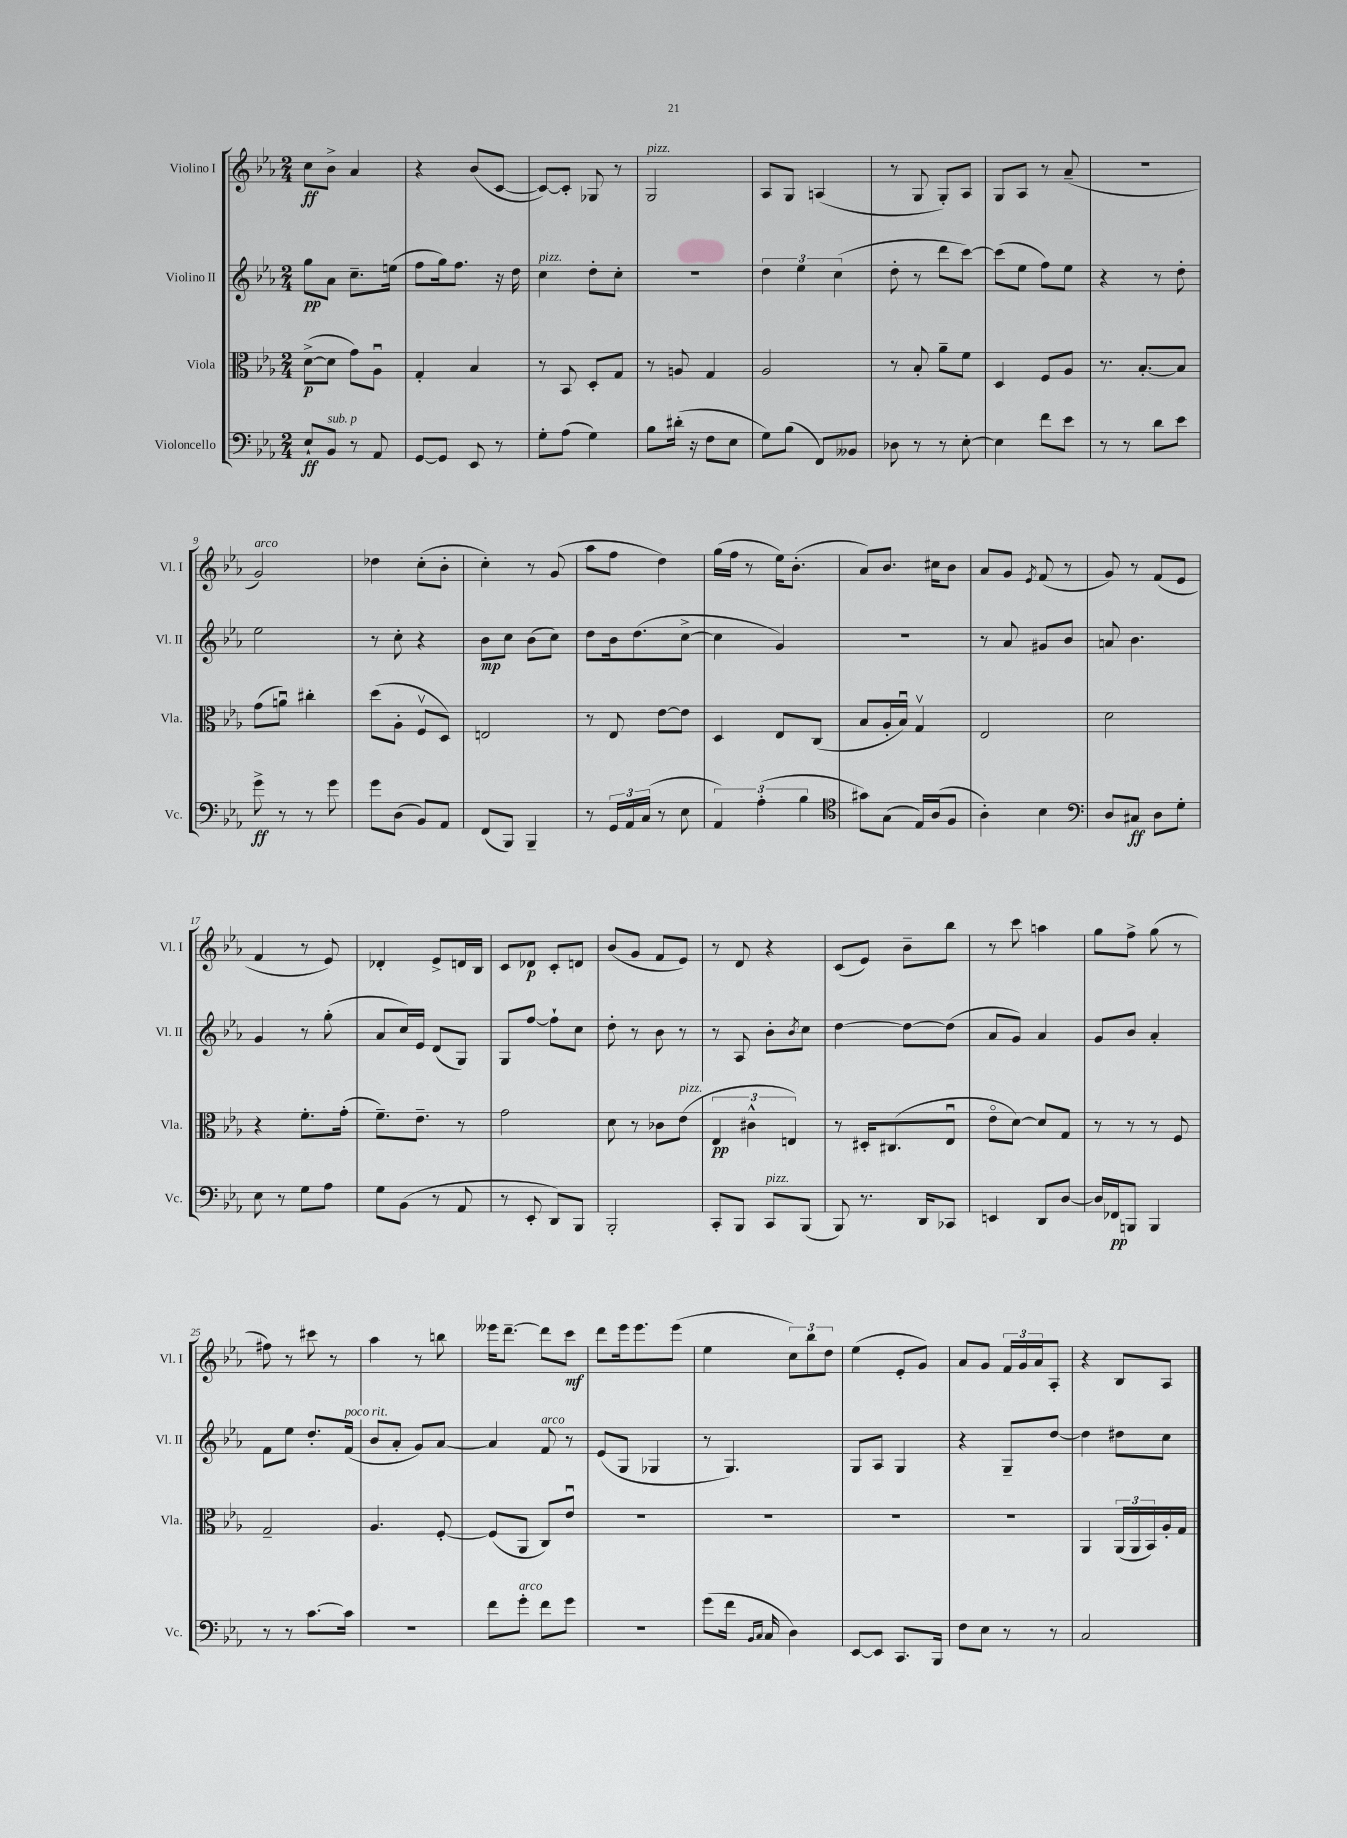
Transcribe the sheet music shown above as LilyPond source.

<<
\new StaffGroup <<
\new Staff = "s0" \with { instrumentName = "Violino I" shortInstrumentName = "Vl. I" } {
    \clef treble \key ees \major \numericTimeSignature \time 2/4
    c''8\ff bes'8-> aes'4 |
    r4 bes'8( c'8~ |
    c'8~) c'8-. ges8 r8 |
    g2^\markup { \italic "pizz." } |
    aes8 g8 a4( |
    r8 g8 g8-.) aes8 |
    g8 aes8 r8 aes'8--( |
    r2 |
    g'2^\markup { \italic "arco" }) |
    des''4 c''8-.( bes'8-. |
    c''4-.) r8 g'8( |
    aes''8 f''8 d''4) |
    g''16( f''16 r8 ees''16) bes'8.-.( |
    aes'8) bes'8. cis''16 bes'8 |
    aes'8 g'8 \acciaccatura { ees'8 } f'8( r8 |
    g'8) r8 f'8( ees'8 |
    f'4 r8 ees'8) |
    des'4-. ees'8-> d'16 bes16 |
    c'8 des'8\p c'8-. d'8 |
    bes'8( g'8 f'8 ees'8) |
    r8 d'8 r4 |
    c'8( ees'8) bes'8-- bes''8 |
    r8 c'''8 a''4 |
    g''8 f''8-> g''8( r8 |
    fis''8) r8 cis'''8 r8 |
    aes''4 r8 b''8 |
    eeses'''16 d'''8.~-- d'''8 c'''8\mf |
    d'''8 ees'''16 ees'''8. ees'''8( |
    ees''4 \tuplet 3/2 { c''8) bes''8 d''8 } |
    ees''4( ees'8-. g'8) |
    aes'8 g'8 \tuplet 3/2 { f'16 g'16 aes'16 } aes8-. |
    r4 bes8 aes8 \bar "|." |
}
\new Staff = "s1" \with { instrumentName = "Violino II" shortInstrumentName = "Vl. II" } {
    \clef treble \key ees \major \numericTimeSignature \time 2/4
    g''8\pp aes'8 c''8.-- e''16( |
    f''8 g''16) f''8. r16 d''16 |
    c''4^\markup { \italic "pizz." } d''8-. c''8-. |
    r2 |
    \tuplet 3/2 { d''4 ees''4 c''4( } |
    d''8-. r8 d'''8 c'''8~) |
    c'''8( ees''8 f''8) ees''8 |
    r4 r8 d''8-. |
    ees''2 |
    r8 c''8-. r4 |
    bes'8\mp c''8 bes'8( c''8) |
    d''8 bes'16 d''8.( c''8~-> |
    c''4 g'4) |
    R2 |
    r8 aes'8 gis'8 bes'8 |
    a'8 bes'4. |
    g'4 r8 g''8-.( |
    aes'8 c''16) ees'16 d'8( g8) |
    g8 f''8~ f''8-! c''8 |
    d''8-. r8 bes'8 r8 |
    r8 aes8 bes'8-. \acciaccatura { bes'8 } c''8 |
    d''4~ d''8~ d''8( |
    aes'8 g'8) aes'4 |
    g'8 bes'8 aes'4-. |
    f'8 ees''8 d''8.-. f'16^\markup { \italic "poco rit." }( |
    bes'8 aes'8-. g'8) aes'8~ |
    aes'4 f'8^\markup { \italic "arco" } r8 |
    ees'8( g8 ges4 |
    r8 g4.) |
    g8 aes8 g4 |
    r4 g8-- d''8~ |
    d''4 dis''8 c''8 \bar "|." |
}
\new Staff = "s2" \with { instrumentName = "Viola" shortInstrumentName = "Vla." } {
    \clef alto \key ees \major \numericTimeSignature \time 2/4
    d'8~->\p( d'8 g'8) aes8\downbow |
    g4-. bes4 |
    r8 bes,8 d8-. g8 |
    r8 a8 g4 |
    aes2 |
    r8 bes8-. aes'8-- f'8 |
    d4 f8 aes8 |
    r8. bes8.~-. bes8 |
    g'8( a'8\downbow) cis''4-. |
    d''8( aes8-. f8\upbow d8) |
    e2 |
    r8 ees8 ees'8~ ees'8 |
    d4 ees8 c8( |
    bes8 aes16-. bes16\downbow) g4\upbow |
    ees2 |
    d'2 |
    r4 f'8.-. g'16-.( |
    f'8.--) ees'8.-- r8 |
    g'2 |
    d'8 r8 ces'8 ees'8^\markup { \italic "pizz." }( |
    \tuplet 3/2 { ees4\pp cis'4-^ e4) } |
    r8 dis16-. cis8.( ees8\downbow |
    ees'8\flageolet d'8~) d'8 g8 |
    r8 r8 r8 f8 |
    g2-- |
    aes4. f8~-. |
    f8( aes,8 c8) ees'8\downbow |
    R2 |
    R2 |
    R2 |
    R2 |
    aes,4 \tuplet 3/2 { aes,16( aes,16 bes,16) } aes16-. g16 \bar "|." |
}
\new Staff = "s3" \with { instrumentName = "Violoncello" shortInstrumentName = "Vc." } {
    \clef bass \key ees \major \numericTimeSignature \time 2/4
    ees8-!\ff bes,8^\markup { \italic "sub. p" } r8 aes,8 |
    g,8~ g,8 ees,8 r8 |
    g8-. aes8( g4) |
    bes8 dis'16-.( r16 f8 ees8 |
    g8) bes8( f,8) beses,8 |
    des8 r8 r8 ees8~-. |
    ees4 f'8 ees'8 |
    r8 r8 d'8 ees'8 |
    g'8->\ff r8 r8 g'8 |
    g'8 d8( bes,8) aes,8 |
    f,8( bes,,8) bes,,4-- |
    r8 \tuplet 3/2 { g,16 aes,16 c16( } r8 ees8 |
    \tuplet 3/2 { aes,4) aes4-.( bes4 } |
    \clef tenor gis'8) g8( ees16) aes16( f8 |
    aes4-.) bes4 |
    \clef bass d8 cis8\ff d8 g8-. |
    ees8 r8 g8 aes8 |
    g8 bes,8( r8 aes,8 |
    r8 ees,8-. d,8) bes,,8 |
    bes,,2-. |
    c,8-. bes,,8 c,8^\markup { \italic "pizz." } bes,,8( |
    bes,,8) r8. d,16 ces,8 |
    e,4 d,8 d8~ |
    d16 fes,16\pp b,,8 b,,4 |
    r8 r8 c'8.~ c'16 |
    r2 |
    f'8 g'8-.^\markup { \italic "arco" } f'8 g'8 |
    R2 |
    g'8( f'16 \grace { bes,16 c16 } c16 d4) |
    ees,8~ ees,8 c,8. bes,,16 |
    f8 ees8 r8 r8 |
    c2 \bar "|." |
}
>>
>>
